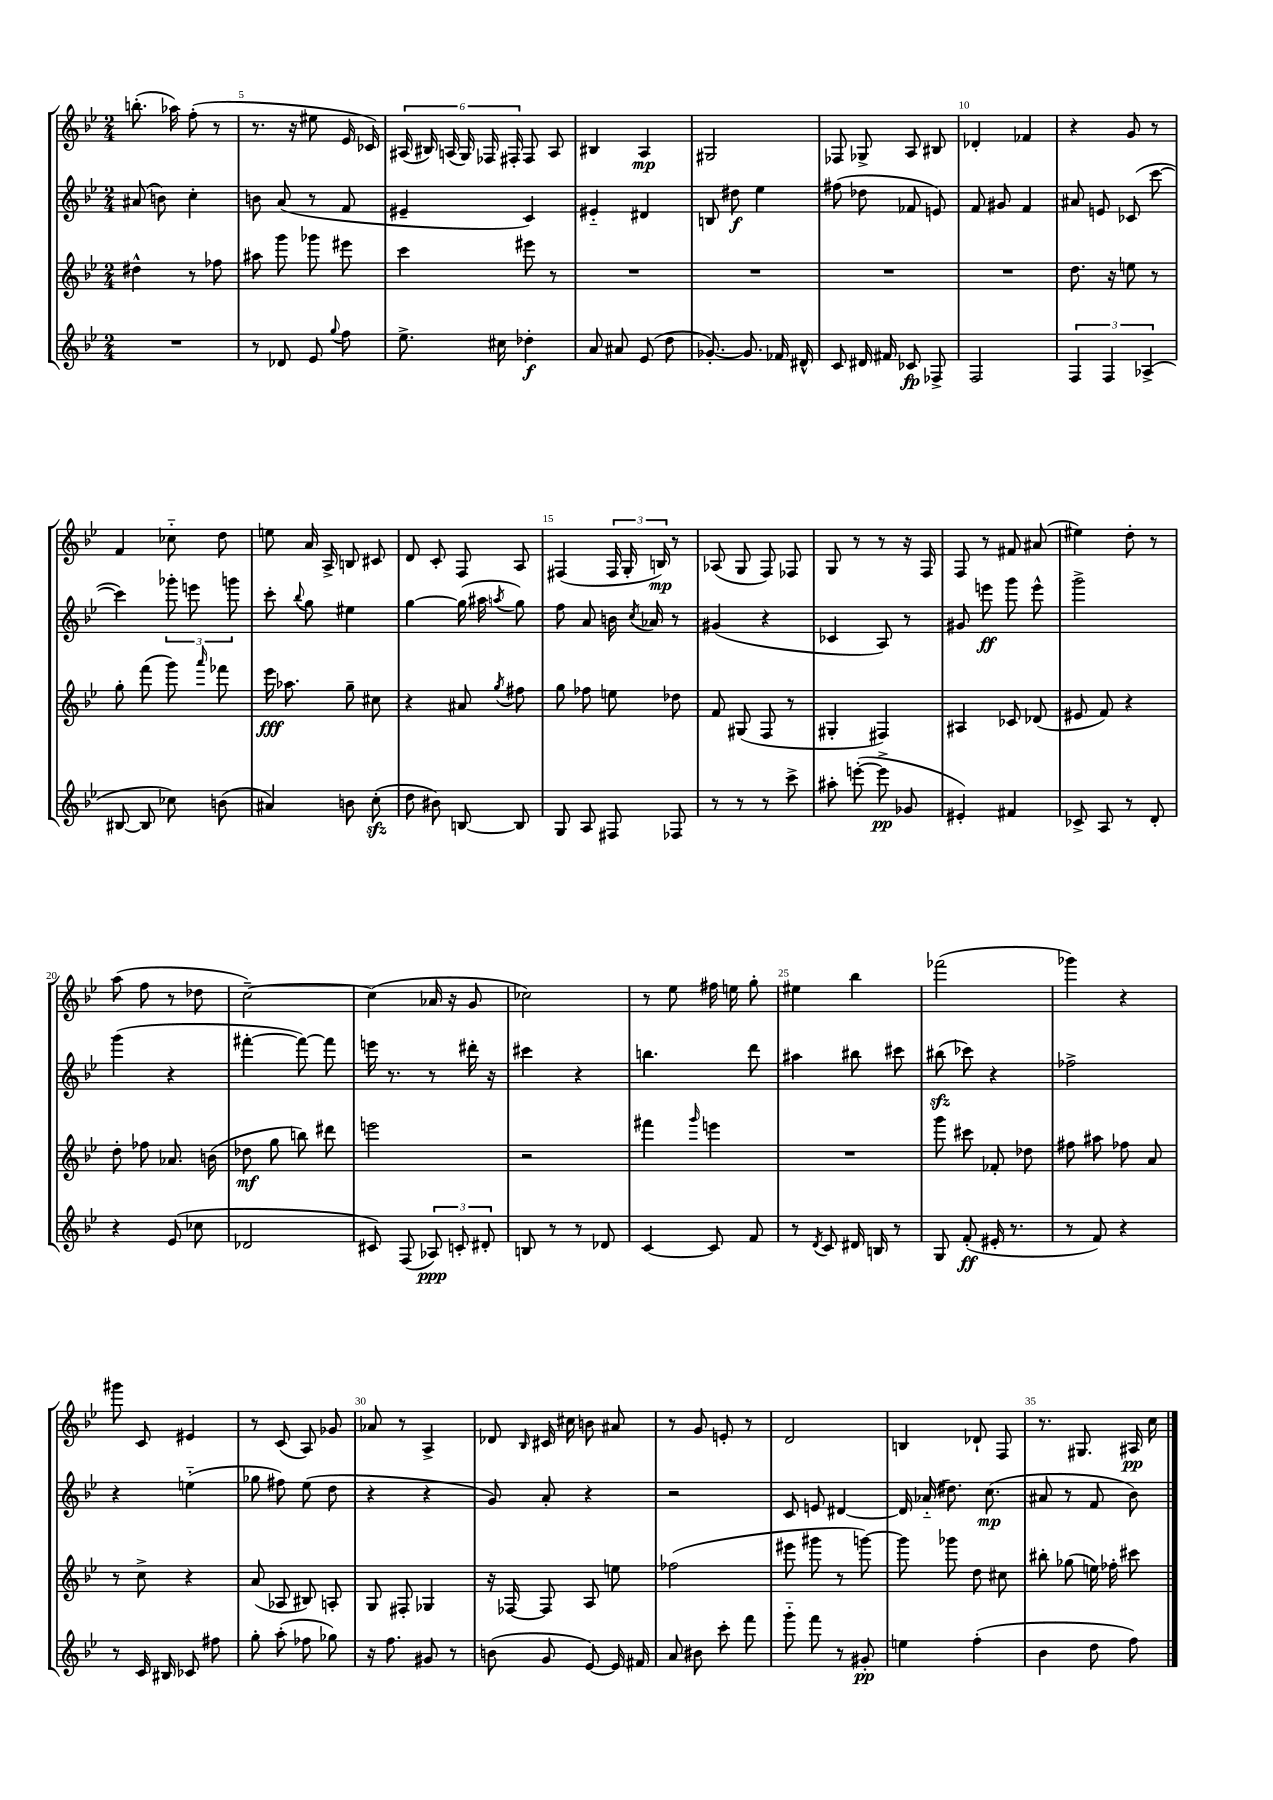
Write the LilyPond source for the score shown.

<<
\new StaffGroup <<
\new Staff = "s0" {
    \clef treble \key bes \major \numericTimeSignature \time 2/4
    \autoBeamOff b''8.-.( aes''16) f''8-.( r8 |
    r8. r16 eis''8 ees'16 ces'16) |
    \tuplet 6/4 { ais16( bis16) a16( g16) fes16 fis16-. } fis8 a8 |
    bis4 a4\mp |
    gis2 |
    fes8 ges8-> a8 bis8 |
    des'4-. fes'4 |
    r4 g'8 r8 |
    f'4 ces''8-_ d''8 |
    e''8 a'16 a16-> b8 cis'8 |
    d'8 c'8-. f8 a8 |
    fis4( \tuplet 3/2 { fis16 g16-. b16\mp) } r8 |
    aes8( g8 f8) fes8 |
    g8 r8 r8 r16 f16 |
    f8 r8 fis'8 ais'8( |
    eis''4) d''8-. r8 |
    a''8( f''8 r8 des''8 |
    c''2~--) |
    c''4( aes'16 r16 g'8 |
    ces''2) |
    r8 ees''8 fis''16 e''16 g''8-. |
    eis''4 bes''4 |
    fes'''2( |
    ges'''4) r4 |
    gis'''8 c'8 eis'4 |
    r8 c'8( a8) ges'8 |
    aes'8 r8 a4-> |
    des'8 \grace { bes16 } cis'16 cis''16 b'8 ais'8 |
    r8 g'8 e'8-. r8 |
    d'2 |
    b4 des'8-! f8 |
    r8. gis8. ais16\pp c''16 \bar "|." |
}
\new Staff = "s1" {
    \clef treble \key bes \major \numericTimeSignature \time 2/4
    \autoBeamOff ais'8( b'8) c''4-. |
    b'8 a'8( r8 f'8 |
    eis'4-- c'4) |
    eis'4-_ dis'4 |
    b8 dis''8\f ees''4 |
    fis''8( des''8 fes'8 e'8) |
    f'8 gis'8 f'4 |
    ais'8 e'8 ces'8( c'''8~ |
    c'''4) \tuplet 3/2 { ges'''8-. e'''8 g'''8 } |
    c'''8-. \appoggiatura { bes''8 } g''8 eis''4 |
    g''4~ g''16( ais''16 \acciaccatura { a''8 } g''8) |
    f''8 a'8 b'16 \acciaccatura { c''8 } aes'16 r8 |
    gis'4( r4 |
    ces'4 a8) r8 |
    gis'8 e'''8\ff g'''8 e'''8-^ |
    g'''2-> |
    g'''4( r4 |
    fis'''4~-. fis'''8~) fis'''8 |
    e'''16 r8. r8 dis'''16-. r16 |
    cis'''4 r4 |
    b''4. d'''8 |
    ais''4 bis''8 cis'''8 |
    bis''8\sfz( ces'''8) r4 |
    fes''2-> |
    r4 e''4-_( |
    ges''8 fis''8) ees''8( d''8 |
    r4 r4 |
    g'8) a'8-. r4 |
    r2 |
    c'8 e'8 dis'4~ |
    dis'16 aes'16-_( dis''8.) c''8.\mp( |
    ais'8 r8 f'8 bes'8) \bar "|." |
}
\new Staff = "s2" {
    \clef treble \key bes \major \numericTimeSignature \time 2/4
    \autoBeamOff dis''4-^ r8 fes''8 |
    ais''8 g'''8 ges'''8 eis'''8 |
    c'''4 eis'''8 r8 |
    R2 |
    R2 |
    R2 |
    R2 |
    d''8. r16 e''8 r8 |
    g''8-. f'''8( g'''8) \grace { a'''16 } fes'''8 |
    ees'''16\fff aes''8. g''8-- cis''8 |
    r4 ais'8 \acciaccatura { g''8 } fis''8 |
    g''8 fes''8 e''8 des''8 |
    f'8 gis8( f8 r8 |
    gis4-. fis4) |
    ais4 ces'8 des'8( |
    eis'8 f'8) r4 |
    d''8-. fes''8 aes'8. b'16( |
    des''8\mf g''8 b''8) dis'''8 |
    e'''2 |
    r2 |
    fis'''4 \grace { g'''16 } e'''4 |
    R2 |
    g'''8 cis'''8 fes'8-. des''8 |
    fis''8 ais''8 fes''8 a'8 |
    r8 c''8-> r4 |
    a'8( aes8 bis8) a8-. |
    g8 fis8-. ges4 |
    r16 fes16~ fes8 a8 e''8 |
    fes''2( |
    eis'''8 gis'''8 r8 g'''8~) |
    g'''8 ges'''8 d''8 cis''8 |
    bis''8-. ges''8( e''16) fes''16-. cis'''8 \bar "|." |
}
\new Staff = "s3" {
    \clef treble \key bes \major \numericTimeSignature \time 2/4
    \autoBeamOff R2 |
    r8 des'8 ees'8 \appoggiatura { g''8 } f''8 |
    ees''8.-> cis''16 des''4-.\f |
    a'8 ais'8 ees'8( d''8 |
    ges'8.~-.) ges'8. fes'16 dis'16-^ |
    c'8 dis'16 fis'16 ces'8\fp fes8-> |
    f2 |
    \tuplet 3/2 { f4 f4 aes4->( } |
    bis8~ bis8 ces''8) b'8( |
    ais'4) b'8 c''8-.\sfz( |
    d''8 bis'8) b8~ b8 |
    g8 a8 fis8 fes8 |
    r8 r8 r8 c'''8-> |
    ais''8-. e'''8~-.( e'''8->\pp ges'8 |
    eis'4-.) fis'4 |
    ces'8-> a8 r8 d'8-. |
    r4 ees'8( ces''8 |
    des'2 |
    cis'8) f8( \tuplet 3/2 { aes8\ppp) c'8-. dis'8-. } |
    b8 r8 r8 des'8 |
    c'4~ c'8 f'8 |
    r8 \acciaccatura { d'8 } c'8 dis'16 b16 r8 |
    g8 f'8-.\ff( eis'16-. r8. |
    r8 f'8) r4 |
    r8 c'16 bis16 ces'8 fis''8 |
    g''8-. a''8-.( fes''8 ges''8) |
    r16 f''8. gis'8 r8 |
    b'8( g'8 ees'8~) ees'16 fis'16 |
    a'8 bis'8 c'''8-. f'''8 |
    g'''8-_ f'''8 r8 gis'8-.\pp |
    e''4 f''4-.( |
    bes'4 d''8 f''8) \bar "|." |
}
>>
>>
\layout { \context { \Score currentBarNumber = #4 \override BarNumber.break-visibility = ##(#f #t #t) barNumberVisibility = #(every-nth-bar-number-visible 5) } }
